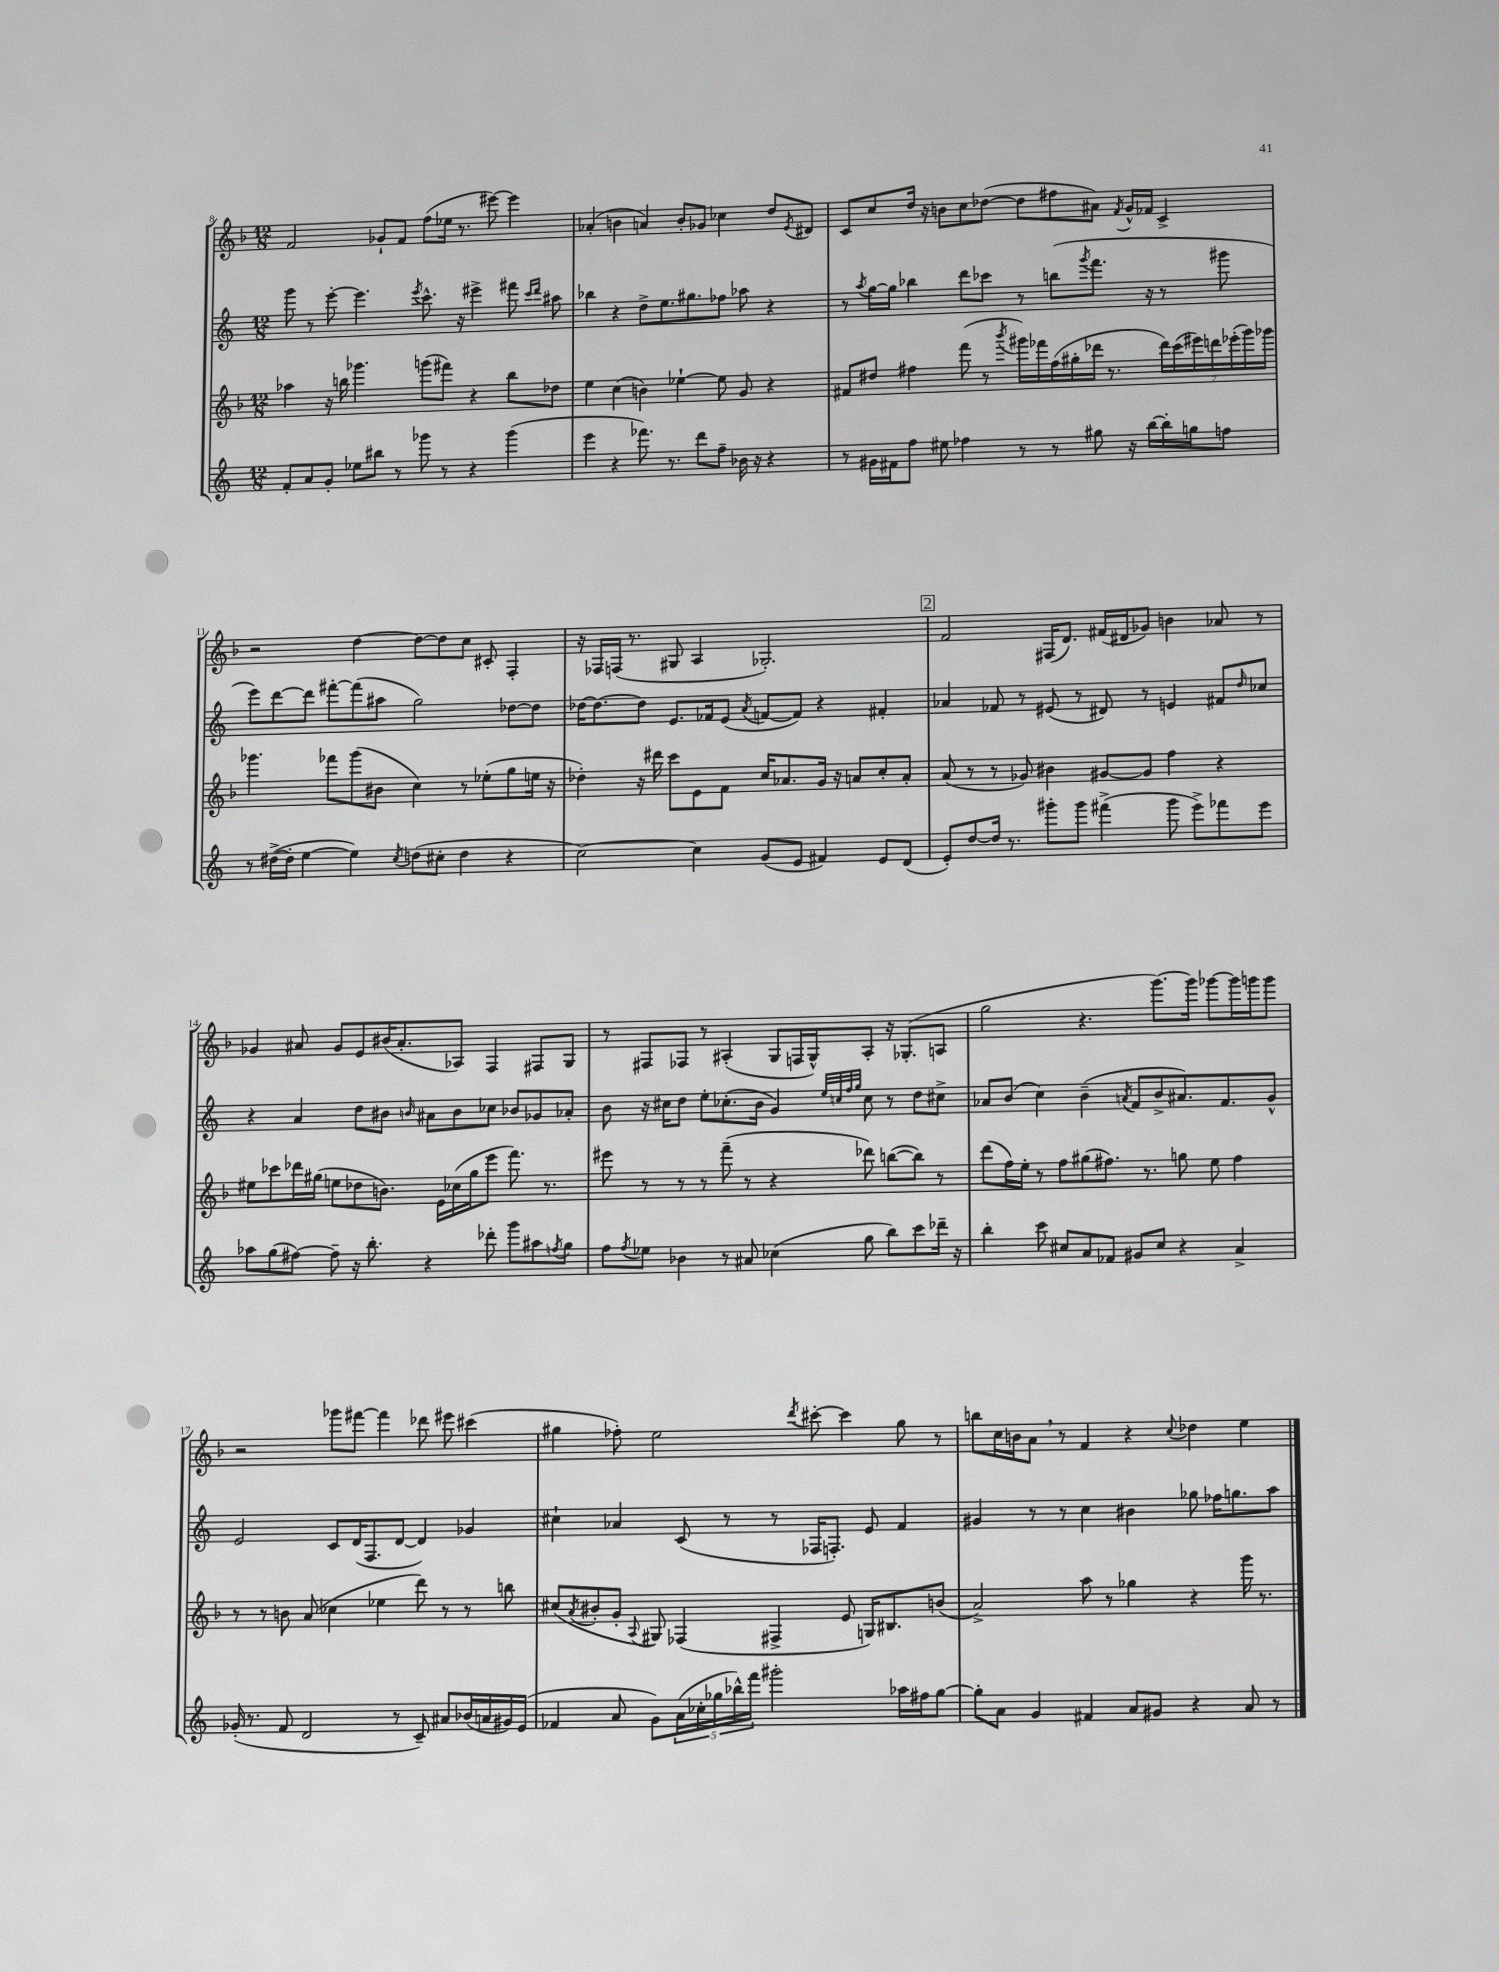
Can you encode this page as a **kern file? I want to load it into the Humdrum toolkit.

**kern	**kern	**kern	**kern
*part4	*part3	*part2	*part1
*staff4	*staff3	*staff2	*staff1
*clefG2	*clefG2	*clefG2	*clefG2
*k[]	*k[b-]	*k[]	*k[b-]
*M12/8	*M12/8	*M12/8	*M12/8
=8	=8	=8	=8
8f'/L	4aa-X\	8ggg\	2f/
8a/	.	8r	.
8g'/J	16r	[8eee'\	.
.	16bbn\	.	.
8ee-X\L	4.ggg-X\	4.eee\]	.
8bb#X\J	.	.	8g-X`/L
8r	.	.	8f/J
.	.	8qeee/	.
8ggg-X\	(8gggn\L	8.ccc^^\	(8ff\L
8r	8fff#X\J)	.	16ee-X\Jk
.	.	16r	8.r
4r	4r	4eee#X^\	.
.	.	.	[8eee#X\)
(4ggg-\	8bb\L	8fff#X\	4eee#\]
.	.	16qqccc/LL	.
.	.	16qqddd/JJ	.
.	8dd-X\J	8aa#X\	.
=9	=9	=9	=9
4eee\	4ee\	4bb-X\	(4a-X'/
4r	(4cc\	4r	4bn\
8.fff-X\)	4bn\)	8dd^\L	4an/)
.	.	8.ee\	.
8.r	.	.	.
.	[4ee-X`\	.	8b'/L
.	.	8.gg#X\	.
8ddd\L	.	.	8g-X/J
8ff~\J	8ee-\]	8ff-X\J	4cc-X\
16b-X\	8g/	8aa-X\	.
16r	.	.	.
4r	4r	4r	8dd/L
.	.	.	8qe/
.	.	.	8d#X/J
=10	=10	=10	=10
8r	8f#X/L	8r	8c/L
.	.	8qaa/	.
16g#X\LL	8dd#X/J	[16gg\LL	8cc/
16f#X\J	.	16gg\JJ]	.
8ff\J	4ff#X\	4bb-X\	16dd/Jk
.	.	.	16r
8ee#X\	.	.	8bn\L
4ff-X\	(8fff\	8ddd\L	8cc\
.	8r	8ccc-X\J	([8dd-X\J
.	8qbbb-/	.	.
8r	16ggg#X\LL)	8r	8dd-\L]
.	16fff-X\	.	.
8r	(16ff#\	(8bbn\L	8ff#X\
.	16gg#X'\	.	.
.	.	8qggg/	.
8gg#X\	16ddd-X\JJ	8.fff\J	8a#X\J)
.	8.r	.	.
.	.	.	8qf/
16r	.	.	16g^^/LL
[16bb\LL	.	16r	16f-X/JJ
16bb'\]	28ddd-\LL)	8r	4c^/
.	(28ccc\	.	.
16ggn\J	.	.	.
.	28eee#X\)	.	.
.	28dddn\	.	.
8ffn\J	.	8ggg#X\	.
.	(28eee-X'\	.	.
.	28ggg#\)	.	.
.	28ggg-X\JJ	.	.
!!LO:LB:g=z
=11	=11	=11	=11
8r	4.ggg-X\	8eee\L)	2r
([16dd#X^\LL	.	[8ddd\	.
16dd#'\JJ]	.	.	.
[4ee\	.	8ddd\J]	.
.	8fff-X\L	[8fff#X'\L	.
4ee\])	(8ggg-\	(8fff#\]	[4dd\
.	8b#X\J	8aa#X\J	.
8qcc/	.	.	.
(8ddn\L	4cc\)	2gg\)	8dd\L_
8cc#X'\J	.	.	8dd\]
4dd\	8r	.	8cc\J
.	(8ee-X'\L	.	8c#X'/
4r	8gg\	[8dd-X\L	4F'/
.	16een\Jk	8dd-\J]	.
.	16r	.	.
=12	=12	=12	=12
[2cc\)	4dd-X'\)	[16dd-X\KL	16r
.	.	8.dd-\_	16F-X/LL
.	.	.	(16Fn/JJ
.	.	.	8.r
.	16r	8dd-\J]	.
.	16ddd#X\	.	.
.	8ccc\L	8.e/L	8G#X/
4cc\]	8e\	.	4A/
.	.	16f-X/k	.
.	8f\J	(8e/J	.
.	.	8qa/	.
(8g/L	16cc/KL	[8fn/L	2.G-X'/)
.	8.a-X/	.	.
8e/J	.	8f/J])	.
4f#X/)	16g/Jk	4r	.
.	16r	.	.
.	8an/L	.	.
8e/L	8cc'/	4f#X'/	.
(8d/J	8a'/J	.	.
!!LO:REH:place=s1:t=2
=13	=13	=13	=13
8e'/L)	(8a/	4a-X/	2f/
[8dd/	8r	.	.
16dd/Jk]	8r	8f-X/	.
8.r	.	.	.
.	8g-X/)	8r	.
8ggg#X'\L	4b#X\	(8e#X/	(16F#X/KL
.	.	.	8.d/J)
8ggg#\J	.	8r	.
(4fff#X^\	[8g#X/L	8d#X/)	(16f#X/LL
.	.	.	16d#X/J
.	8g#/J]	8r	8g-X/J)
8ggg#\	4ff\	4en/	4bn\
8eee^\L)	.	.	.
8fff-X\	4r	8f#X/L	8a-X/
.	.	16qqdd/	.
8eee\J	.	8cc-X/J	8r
!!LO:LB:g=z
=14	=14	=14	=14
8aa-X\L	8ee#X\L	4r	4g-X/
(8gg\	8ccc-X\	.	.
[8ff#X\J)	16ddd-X\L	4a/	8a#X/
.	(16gg#X\JJ	.	.
8ff#~\]	8een\L	.	8g-/L
16r	8dd-X\	8dd\L	8e/
8.bb'\	.	.	.
.	8.bn\J)	8b#X\J	(16b#X/K
.	.	.	8.a#'/
.	.	16qqbn/	.
4r	.	8a#X\L	.
.	16e\LL	.	.
.	(16cc-X\	8b\	8A-X/J)
.	16gg#\J	.	.
8ddd-X'\	8eee\J	8cc-X\J	4F/
8ggg\L	8.fff\)	8b-X/L	.
8aa#X\	.	8g-X/	8F#X/L
.	8.r	.	.
8qffn/	.	.	.
8gg\J	.	8a-X'/J	8G/J
=15	=15	=15	=15
8ff\L	8eee#X\	8b\	8r
8qff/	.	.	.
8ee-X\J	8r	16r	8F#X/L
.	.	16cc#X\KL	.
4b-X\	8r	8dd\J	8F-X/J
.	8r	8ee'\L	8r
8r	(8fff~\	(8.cc-X'\	(4A#X'/
8a#X/	8r	.	.
.	.	16b\Jk	.
(4cc-X\	4r	4g/)	8G/L
.	.	.	16Fn/L
.	.	.	16G^^/J)
.	.	32qqee/LLL	.
.	.	32qqccn/	.
.	.	32qqff/	.
.	.	32qqgg/JJJ	.
8gg\	8ddd-X\)	8cc\	8A#'/J
8bb\L)	([8bbn\L	8r	16r
.	.	.	(8.G-X'/L
8ccc\	8bb\J])	8dd\L	.
16ddd-X~\Jk	8r	8cc#X^\J	8An/J
16r	.	.	.
=16	=16	=16	=16
4bb'\	(8ddd\L	8a-X/L	2gg\
.	16ff\L)	(8b/J	.
.	16ee'\JJ	.	.
8ccc\	8r	4cc\)	.
8cc#X/L	8ff\L	.	.
8a/	(8gg#X\	(4b~\	4.r
8f-X/J	8.ff#X\J)	.	.
.	.	8qan/	.
8g#X/L	.	8f/L	.
.	8.r	.	.
8cc#/J	.	8b^/	[8.ggg\L)
4r	8ggn\	8.a#X/)	.
.	.	.	16ggg\Jk]
.	8ee\	.	[8ggg-X\L
.	.	8.f/	.
4a^/	4ff#\	.	16ggg-\L]
.	.	.	16gggn\J
.	.	8g^^/J	8ggg\J
!!LO:LB:g=z
=17	=17	=17	=17
(16g-X'/	8r	2e/	2r
8.r	.	.	.
.	8r	.	.
8f/	8bn\	.	.
2d/	(8a/	.	.
.	4cc-X\	8c/L	8ggg-X\L
.	.	(16d/K	[8fff#X\J
.	.	8.F/	.
.	4ee-X\	.	4fff#\]
8r	.	[8d/J	.
8c~/)	8ddd\)	4d/])	8ddd-X\
8a#X/L	8r	.	8eee#X\
(16b-X/L	8r	4g-X/	(4ccc#X\
16an/	.	.	.
16g#X/)	8bbn\	.	.
(16e/JJ	.	.	.
=18	=18	=18	=18
4f-X/	(8cc#X/L	4cc#X`\	4gg#X\
.	8qa/	.	.
.	8b#X'/	.	.
8a/	8g'/J	4a-X/	8ff-X'\)
.	8qqA/	.	.
8g\L)	8G#X/)	.	2ee\
(20a\L	(4F-X/	(8c/	.
20cc-X'\	.	.	.
20gg-X\	.	.	.
.	.	8r	.
20bb-X^^\)	.	.	.
20fff\JJ	.	.	.
2ggg#X'\	4F#X^/	8r	.
.	.	.	8qddd/
.	.	16F-X/KL	[8ccc#X'\
.	.	8.Fn'/J)	.
.	8e/	.	4ccc#\]
.	16Gn/KL)	8e/	.
.	8.B#X/	.	.
16aa-X\LL	.	4f/	8gg#\
16ff#X\J	.	.	.
[8gg-\J	(8bn/J	.	8r
=19	=19	=19	=19
8gg-'\L]	2a^/)	4g#X/	8bbn\L
8a\J	.	.	16cc\L
.	.	.	16bn\J
4g/	.	8r	8a,\J
.	.	8r	8r
4f#X/	8aa\	4cc\	4f/
.	8r	.	.
8a/L	4gg-X\	4b#X\	4r
8g#X/J	.	.	.
.	.	.	8qqcc/
4r	4r	8gg-X\	4dd-X\
.	.	16ff-X\KL	.
.	.	8.ggn\	.
8a/	16ggg\	.	4ee\
.	8.r	.	.
8r	.	8aa\J	.
==	==	==	==
*-	*-	*-	*-
